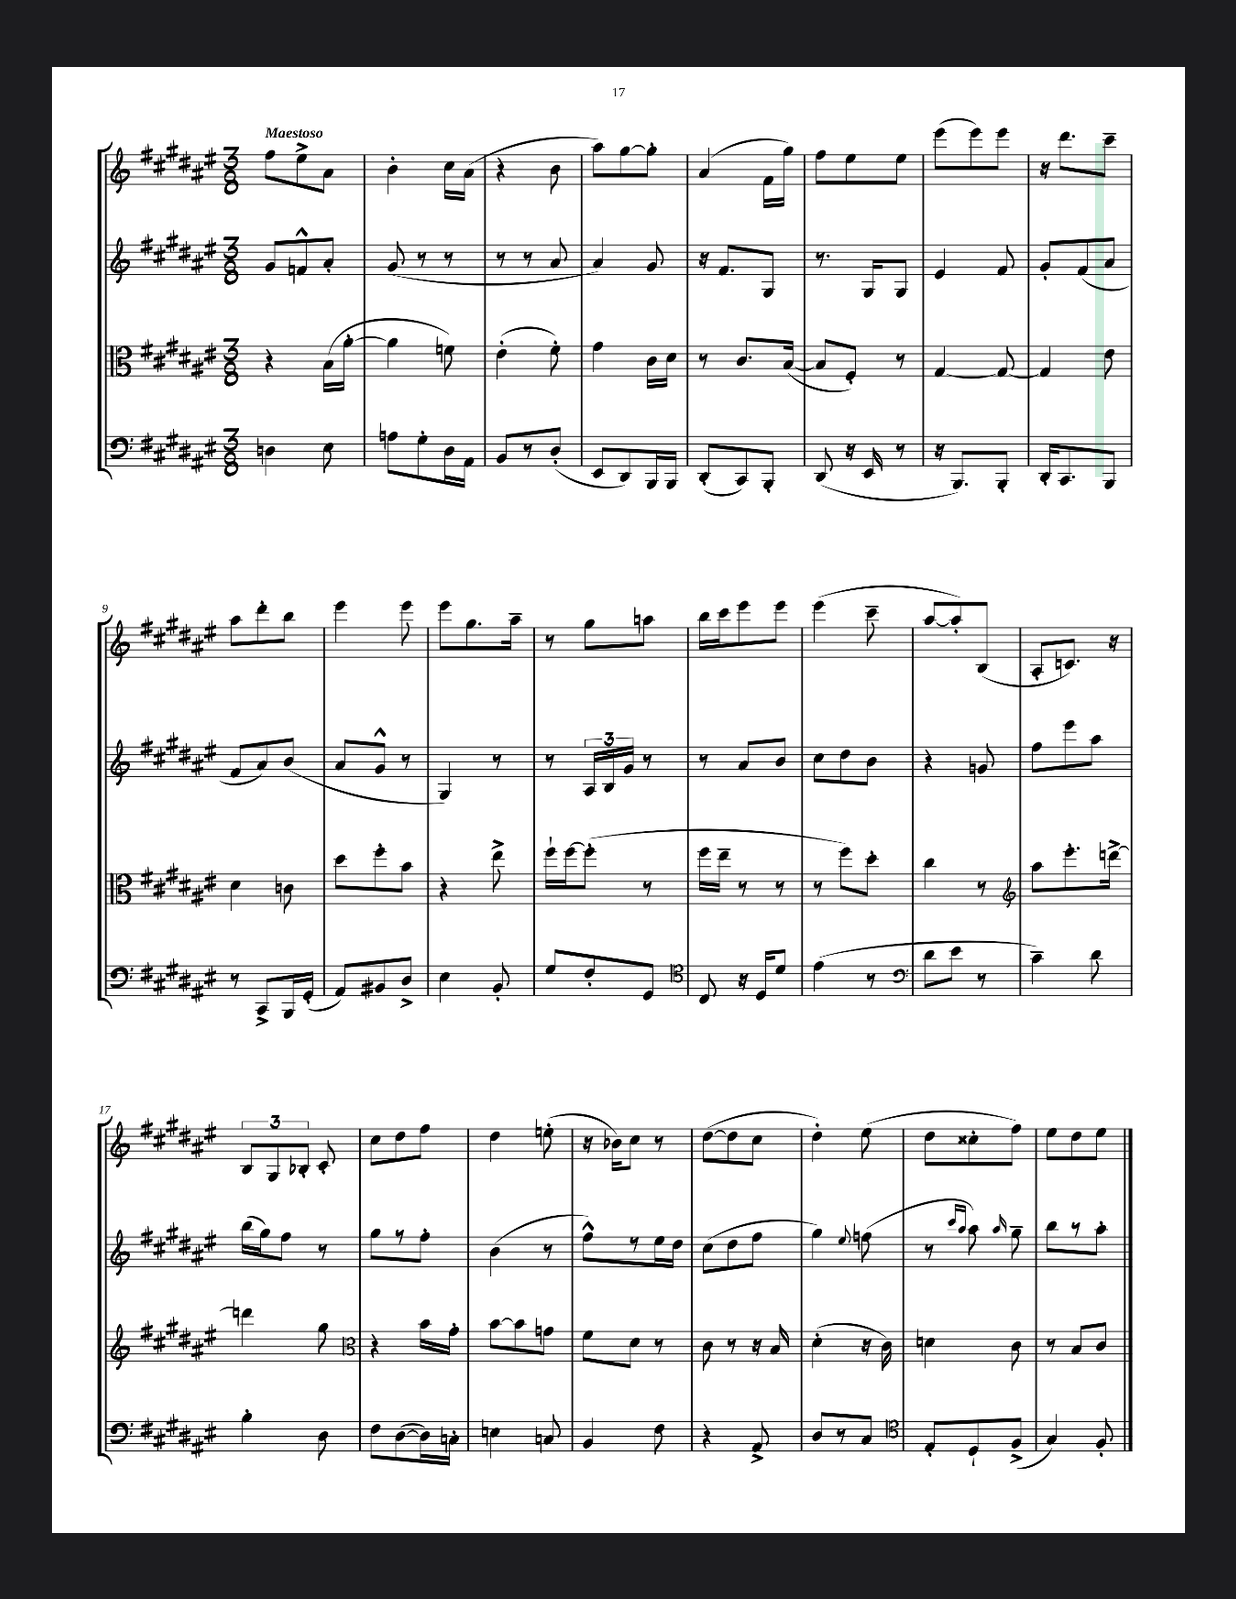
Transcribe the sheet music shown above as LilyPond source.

<<
\new StaffGroup <<
\new Staff = "s0" {
    \clef treble \key fis \major \numericTimeSignature \time 3/8 \tempo "Maestoso"
    \autoBeamOff fis''8[ eis''8-> ais'8] |
    b'4-. cis''16[ ais'16]( |
    r4 b'8 |
    ais''8[) gis''8~ gis''8]-. |
    ais'4( fis'16[ gis''16]) |
    fis''8[ eis''8 eis''8] |
    eis'''8[( eis'''8) eis'''8] |
    r16 dis'''8.[ cis'''8]-- |
    ais''8[ dis'''8-. b''8] |
    eis'''4 eis'''8 |
    eis'''8[ gis''8. ais''16]-- |
    r8 gis''8[ a''8] |
    b''16[ cis'''16 eis'''8 eis'''8] |
    eis'''4( cis'''8-- |
    ais''8[~ ais''8-.) b8]( |
    ais8[-. c'8.]) r16 |
    \tuplet 3/2 { b8[ gis8 bes8]-. } cis'8-. |
    cis''8[ dis''8 fis''8] |
    dis''4 e''8-.( |
    r16 bes'16[) cis''8] r8 |
    dis''8[~( dis''8 cis''8] |
    dis''4-.) eis''8( |
    dis''8[ cisis''8-. fis''8]) |
    eis''8[ dis''8 eis''8] \bar "|." |
}
\new Staff = "s1" {
    \clef treble \key fis \major \numericTimeSignature \time 3/8
    \autoBeamOff gis'8[ f'8-^ ais'8]-. |
    gis'8( r8 r8 |
    r8 r8 ais'8 |
    ais'4) gis'8 |
    r16 fis'8.[ gis8] |
    r8. gis16[ gis8] |
    eis'4 fis'8 |
    gis'8[-. fis'8( ais'8] |
    fis'8[ ais'8) b'8]( |
    ais'8[ gis'8]-^ r8 |
    gis4) r8 |
    r8 \tuplet 3/2 { ais16[ b16 gis'16] } r8 |
    r8 ais'8[ b'8] |
    cis''8[ dis''8 b'8] |
    r4 g'8 |
    fis''8[ eis'''8 ais''8] |
    b''16[( gis''16) fis''8] r8 |
    gis''8[ r8 fis''8]-. |
    b'4( r8 |
    fis''8[-^) r8 eis''16 dis''16] |
    cis''8[( dis''8 fis''8] |
    gis''4) \appoggiatura { eis''8 } f''8( |
    r8 \grace { cis'''16[ ais''16] } ais''8) \grace { ais''16 } gis''8-- |
    b''8[ r8 ais''8]-. \bar "|." |
}
\new Staff = "s2" {
    \clef alto \key fis \major \numericTimeSignature \time 3/8
    \autoBeamOff r4 b16[( ais'16]~-. |
    ais'4 f'8) |
    eis'4-.( fis'8-.) |
    gis'4 cis'16[ dis'16] |
    r8 cis'8.[ b16]~( |
    b8[ fis8]-.) r8 |
    gis4~ gis8~ |
    gis4 eis'8 |
    dis'4 c'8 |
    dis''8[ fis''8-. b'8] |
    r4 eis''8-> |
    fis''16[-! fis''16~ fis''8]-.( r8 |
    fis''16[ eis''16]-- r8 r8 |
    r8 fis''8[) dis''8]-. |
    cis''4 r8 |
    \clef treble ais''8[ eis'''8.-. d'''16]~-> |
    d'''4 gis''8 |
    \clef alto r4 b'16[ gis'16]-. |
    b'8[~ b'8 g'8] |
    fis'8[ dis'8] r8 |
    cis'8 r8 r16 b16 |
    dis'4-.( r16 cis'16) |
    d'4 cis'8 |
    r8 b8[ cis'8] \bar "|." |
}
\new Staff = "s3" {
    \clef bass \key fis \major \numericTimeSignature \time 3/8
    \autoBeamOff d4 eis8 |
    a8[ gis8-. dis16 ais,16] |
    b,8[ r8 dis8]-.( |
    eis,8[ dis,8) b,,16 b,,16] |
    dis,8[-.( cis,8) b,,8]-. |
    dis,8( r16 eis,16 r8 |
    r16 b,,8.[) b,,8]-. |
    dis,16[-. cis,8. b,,8] |
    r8 cis,8[-> b,,16 gis,16]-.( |
    ais,8[) bis,8 dis8]-> |
    eis4 b,8-. |
    gis8[ fis8-. gis,8] |
    \clef tenor cis8 r16 dis16[ dis'8] |
    eis'4( r8 |
    \clef bass dis'8[ eis'8] r8 |
    cis'4--) dis'8 |
    b4-. dis8 |
    fis8[ dis8~( dis16) c16]-. |
    e4 c8 |
    b,4 fis8 |
    r4 ais,8-> |
    dis8[ r8 cis8] |
    \clef tenor eis8[-. dis8-! fis8]->( |
    gis4) fis8-. \bar "|." |
}
>>
>>
